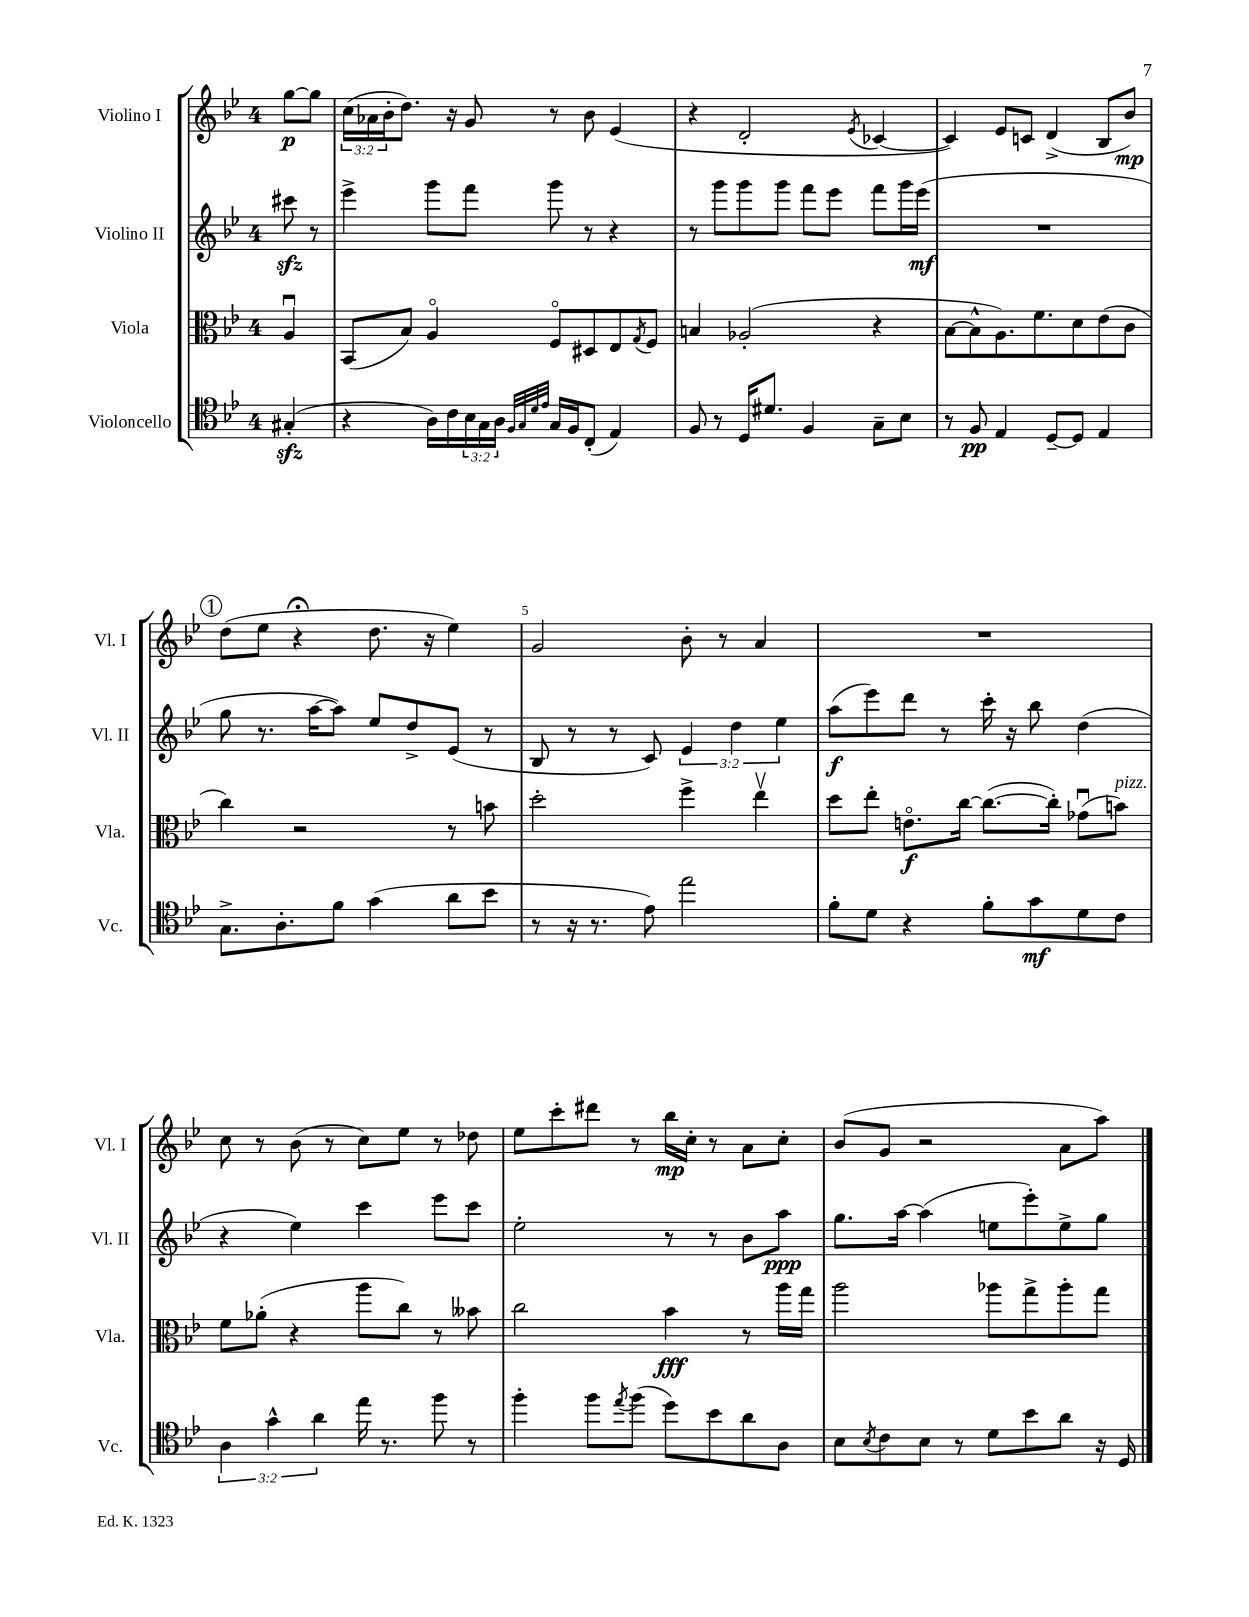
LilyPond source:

<<
\new StaffGroup <<
\new Staff = "s0" \with { instrumentName = "Violino I" shortInstrumentName = "Vl. I" } {
    \clef treble \key bes \major \once \override Staff.TimeSignature.style = #'single-digit \time 4/4 \override Staff.TupletNumber.text = #tuplet-number::calc-fraction-text \partial 4
    g''8~\p g''8 |
    \tuplet 3/2 { c''16( aes'16 bes'16-. } d''8.) r16 g'8 r8 bes'8 ees'4( |
    r4 d'2-. \acciaccatura { ees'8 } ces'4~ |
    ces'4) ees'8 c'8 d'4->( bes8 bes'8\mp) |
    \mark \markup { \circle "1" } d''8( ees''8 r4\fermata d''8. r16 ees''4) |
    g'2 bes'8-. r8 a'4 |
    R1 |
    c''8 r8 bes'8( r8 c''8) ees''8 r8 des''8 |
    ees''8 c'''8-. dis'''8 r8 bes''16\mp c''16-. r8 a'8 c''8-. |
    bes'8( g'8 r2 a'8 a''8) \bar "|." |
}
\new Staff = "s1" \with { instrumentName = "Violino II" shortInstrumentName = "Vl. II" } {
    \clef treble \key bes \major \once \override Staff.TimeSignature.style = #'single-digit \time 4/4 \override Staff.TupletNumber.text = #tuplet-number::calc-fraction-text \partial 4
    cis'''8\sfz r8 |
    ees'''4-> g'''8 f'''8 g'''8 r8 r4 |
    r8 g'''8 g'''8 g'''8 f'''8 ees'''8 f'''8 g'''16 ees'''16\mf( |
    R1 |
    \mark \markup { \circle "1" } g''8 r8. a''16~ a''8) ees''8 d''8-> ees'8( r8 |
    bes8 r8 r8 c'8) \tuplet 3/2 { ees'4 d''4 ees''4 } |
    a''8\f( ees'''8) d'''8 r8 c'''16-. r16 bes''8 d''4( |
    r4 ees''4) c'''4 ees'''8 c'''8 |
    ees''2-. r8 r8 bes'8 a''8\ppp |
    g''8. a''16~ a''4( e''8 ees'''8-.) e''8-> g''8 \bar "|." |
}
\new Staff = "s2" \with { instrumentName = "Viola" shortInstrumentName = "Vla." } {
    \clef alto \key bes \major \once \override Staff.TimeSignature.style = #'single-digit \time 4/4 \partial 4
    a4\downbow |
    bes,8( bes8) a4\flageolet f8\flageolet dis8 ees8 \acciaccatura { g8 } f8 |
    b4 aes2-.( r4 |
    bes8~ bes8-^ a8.) f'8. d'8 ees'8( c'8 |
    \mark \markup { \circle "1" } c''4) r2 r8 b'8 |
    d''2-. f''4-> ees''4\upbow |
    d''8 ees''8-. e'8.\flageolet\f c''16~ c''8.~( c''16-.) ges'8\downbow( b'8^\markup { \italic "pizz." }) |
    f'8 aes'8-.( r4 a''8 c''8) r8 beses'8 |
    c''2 bes'4\fff r8 a''16 g''16 |
    a''2 aes''8 g''8-> aes''8-. g''8 \bar "|." |
}
\new Staff = "s3" \with { instrumentName = "Violoncello" shortInstrumentName = "Vc." } {
    \clef tenor \key bes \major \once \override Staff.TimeSignature.style = #'single-digit \time 4/4 \override Staff.TupletNumber.text = #tuplet-number::calc-fraction-text \partial 4
    gis4-.\sfz( |
    r4 a16) c'16 \tuplet 3/2 { bes16 g16 a16 } \grace { f32 g32 d'32 ees'32 } g16 f16 c8-.( ees4) |
    f8 r8 d16 dis'8. f4 g8-- bes8 |
    r8 f8\pp ees4 d8~-- d8 ees4 |
    \mark \markup { \circle "1" } g8.-> a8.-. f'8 g'4( a'8 bes'8 |
    r8 r16 r8. ees'8) ees''2 |
    f'8-. d'8 r4 f'8-. g'8\mf d'8 c'8 |
    \tuplet 3/2 { a4 g'4-^ a'4 } ees''16 r8. f''8 r8 |
    f''4-. f''8 \acciaccatura { ees''8 } f''8( d''8) bes'8 a'8 a8 |
    bes8 \acciaccatura { bes8 } c'8 bes8 r8 d'8 bes'8 a'8 r16 d16 \bar "|." |
}
>>
>>
\layout { \context { \Score \override BarNumber.break-visibility = ##(#f #t #t) barNumberVisibility = #(every-nth-bar-number-visible 5) } }
